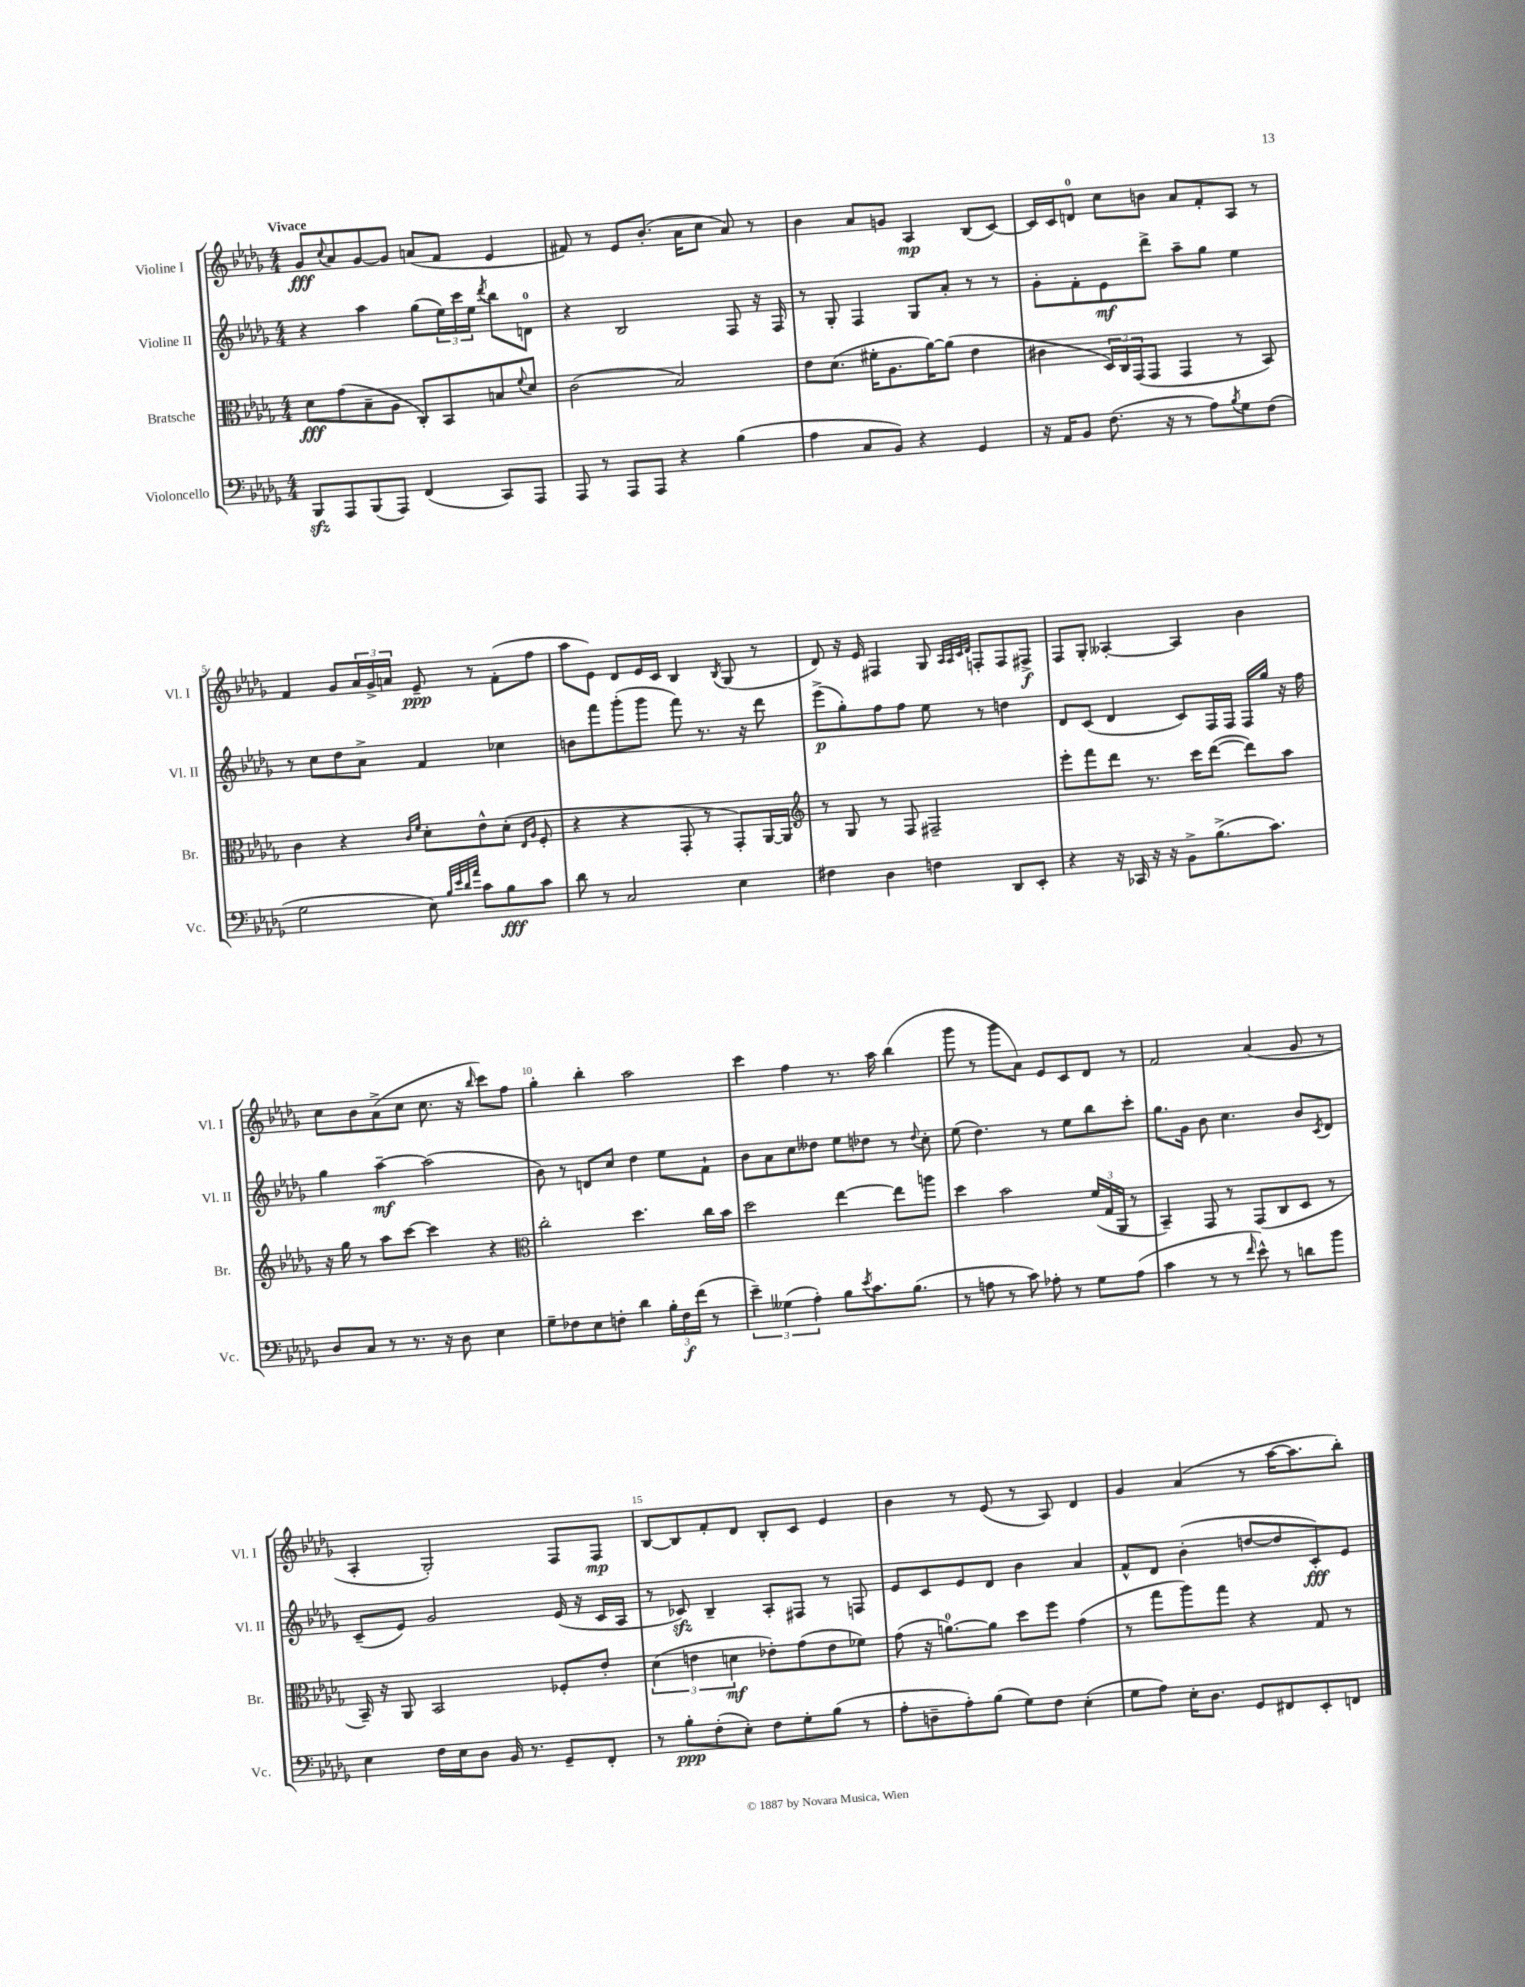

**kern	**dynam	**kern	**dynam	**kern	**dynam	**kern	**dynam
*part4	*part4	*part3	*part3	*part2	*part2	*part1	*part1
*staff4	*staff4	*staff3	*staff3	*staff2	*staff2	*staff1	*staff1
*I"Violoncello	*	*I"Bratsche	*	*I"Violine II	*	*I"Violine I	*
*I'Vc.	*	*I'Br.	*	*I'Vl. II	*	*I'Vl. I	*
*clefF4	*	*clefC3	*	*clefG2	*	*clefG2	*
*k[b-e-a-d-g-]	*	*k[b-e-a-d-g-]	*	*k[b-e-a-d-g-]	*	*k[b-e-a-d-g-]	*
*M4/4	*	*M4/4	*	*M4/4	*	*M4/4	*
=1	=1	=1	=1	=1	=1	=1	=1
!	!	!	!	!	!	!LO:TX:a:B:t=Vivace	!
8BBB-zz/L	.	8d-\L	fff	4r	.	8g-/L	fff
.	.	.	.	.	.	8qqcc/	.
8AAA-/	.	(8g-\	.	.	.	8a-/	.
(8BBB-/	.	8B-~\	.	4aa-\	.	[8g-/	.
8AAA-/J)	.	8A-\J	.	.	.	8g-/J]	.
(4FF/	.	8C'/L)	.	(8gg-\L	.	(8an/L	.
.	.	8BB-/	.	24ee-\L)	.	8f/J	.
.	.	.	.	24ccc\	.	.	.
.	.	.	.	24ee-\JJ	.	.	.
.	.	.	.	8qddd-/	.	.	.
8CC/L)	.	8Bn/	.	8bb-\L	.	4e-/	.
.	.	8qqf/	.	.	.	.	.
8AAA-/J	.	8d-/J	.	8dn\J	.	.	.
=2	=2	=2	=2	=2	=2	=2	=2
8AAA-/	.	(2c\	.	4r	.	8f#X/)	.
8r	.	.	.	.	.	8r	.
8AAA-/L	.	.	.	2B-/	.	8e-/L	.
8AAA-/J	.	.	.	.	.	(8.b-'/J	.
4r	.	2B-/)	.	.	.	.	.
.	.	.	.	.	.	16a-\KL	.
.	.	.	.	.	.	8cc\J	.
(4B-\	.	.	.	8F/	.	8a-/)	.
.	.	.	.	16r	.	8r	.
.	.	.	.	16F/	.	.	.
=3	=3	=3	=3	=3	=3	=3	=3
4A-\	.	8e-\L	.	8r	.	4b-\	.
.	.	(8.d-\J	.	8G-'/	.	.	.
8C/L	.	.	.	4F/	.	8a-/L	.
.	.	16f#X'\KL	.	.	.	.	.
8BB-/J)	.	8.A-\	.	.	.	8gn/J	.
4r	.	.	.	8G-/L	.	4A-/	mp
.	.	[16a-\K)	.	.	.	.	.
.	.	(8a-\J]	.	8a-'/J	.	.	.
4GG-/	.	4e-\	.	8r	.	(8B-/L	.
.	.	.	.	8r	.	[8c/J)	.
=4	=4	=4	=4	=4	=4	=4	=4
16r	.	4c#X\	.	8g-'\L	.	16c/LL]	.
16AA-/KL	.	.	.	.	.	16c/J	.
8BB-/J	.	.	.	8f'\	.	8dn/J	.
(8.F\	.	24D-/LL)	.	8e-\	mf	8cc\L	.
.	.	24C/	.	.	.	.	.
.	.	(24GG-/J	.	.	.	.	.
.	.	8GG-/J	.	8ddd-^\J	.	8bn\J	.
16r	.	.	.	.	.	.	.
8r	.	4GG-/	.	8aa-~\L	.	8a-/L	.
8A-\L)	.	.	.	8gg-\J	.	8f'/	.
8qB-/	.	.	.	.	.	.	.
8G-\	.	8r	.	4ee-\	.	8A-/J	.
(8F\J	.	8BB-/)	.	.	.	8r	.
!!LO:LB:g=z
=5	=5	=5	=5	=5	=5	=5	=5
2G-\	.	4c\	.	8r	.	4f/	.
.	.	.	.	8cc\L	.	.	.
.	.	4r	.	8dd-\	.	8g-/L	.
.	.	.	.	8a-^\J	.	24a-/L	.
.	.	.	.	.	.	24g-^/	.
.	.	.	.	.	.	24an/JJ	.
.	.	16qqc/LL	.	.	.	.	.
.	.	16qqf/JJ	.	.	.	.	.
8E-\)	.	8d-'\L	.	4f/	.	8e-~/	ppp
32qqB-/LLL	.	.	.	.	.	.	.
32qqe-/	.	.	.	.	.	.	.
32qqd-/	.	.	.	.	.	.	.
32qqa-/JJJ	.	.	.	.	.	.	.
8c\L	.	8e-^^\	.	.	.	8r	.
8B-\	fff	(8d-'\J	.	4cc-X\	.	(8f'\L	.
.	.	16qqE-/LL	.	.	.	.	.
.	.	16qqA-/JJ	.	.	.	.	.
8c\J	.	8F'/	.	.	.	8ff\J	.
=6	=6	=6	=6	=6	=6	=6	=6
8d-\	.	4r	.	8bn\L	.	8aa-\L	.
8r	.	.	.	8fff\	.	8e-\J)	.
2C/	.	4r	.	(8ggg-'\	.	8d-/L	.
.	.	.	.	8ggg-\J	.	16e-/L	.
.	.	.	.	.	.	16c/JJ	.
.	.	8GG-'/	.	8fff\)	.	4B-/	.
.	.	8r	.	8.r	.	.	.
.	.	.	.	.	.	8qB-/	.
4E-\	.	8GG-'/L)	.	.	.	(8G-/	.
.	.	.	.	16r	.	.	.
.	.	[16AA-/L	.	8ddd-\	.	8r	.
.	.	16AA-/JJ]	.	.	.	.	.
=7	=7	=7	=7	=7	=7	=7	=7
*	*	*clefG2	*	*	*	*	*
4F#X\	.	8r	.	(8eee-^\L	p	8d-/)	.
.	.	8G-/	.	8gg-'\)	.	16r	.
.	.	.	.	.	.	16e-/	.
4D-\	.	8r	.	8ff\	.	4F#X/	.
.	.	8F/	.	8ff\J	.	.	.
4Fn\	.	2F#X~/	.	8ee-\	.	8G-/	.
.	.	.	.	.	.	32qqA-/LLL	.
.	.	.	.	.	.	32qqA-/	.
.	.	.	.	.	.	32qqc/	.
.	.	.	.	.	.	32qqd-/JJJ	.
.	.	.	.	8r	.	8Fn'/L	.
8DD-/L	.	.	.	4ddn\	.	8F/	.
8EE-'/J	.	.	.	.	.	8F#X^/J	f
=8	=8	=8	=8	=8	=8	=8	=8
4r	.	8eee-'\L	.	8d-/L	.	8F/L	.
.	.	8fff\	.	(8c/J	.	8G-'/J	.
16r	.	8ddd-\J	.	4d-/	.	[4A--X'/	.
16CC-X/	.	.	.	.	.	.	.
16r	.	8.r	.	.	.	.	.
16r	.	.	.	.	.	.	.
8BB-^\L	.	.	.	8c/L)	.	4A--/]	.
.	.	16ccc\KL	.	.	.	.	.
(8.B-^\	.	([8ddd-\J	.	16F/L	.	.	.
.	.	.	.	16F/JJ	.	.	.
.	.	8ddd-\L])	.	16F/LL	.	4b-\	.
8.c\J)	.	.	.	16gg-/JJ	.	.	.
.	.	8aa-\J	.	16r	.	.	.
.	.	.	.	16ff\	.	.	.
!!LO:LB:g=z
=9	=9	=9	=9	=9	=9	=9	=9
8D-/L	.	16r	.	4gg-\	.	8cc\L	.
.	.	16gg-\	.	.	.	.	.
8C/J	.	8r	.	.	.	8b-\	.
8r	.	8aa-\L	.	[4aa-~\	mf	(8a-^\	.
8.r	.	[8ccc\J	.	.	.	8cc\J	.
.	.	4ccc\]	.	(2aa-\]	.	8.cc\	.
16r	.	.	.	.	.	.	.
8D-\	.	.	.	.	.	.	.
.	.	.	.	.	.	16r	.
.	.	.	.	.	.	16qqbb-/	.
4E-\	.	4r	.	.	.	8ccc\L)	.
.	.	.	.	.	.	8ff\J	.
=10	=10	=10	=10	=10	=10	=10	=10
*	*	*clefC3	*	*	*	*	*
8G-~\L	.	2cc'\	.	8b-\)	.	4gg-'\	.
8F-X\	.	.	.	8r	.	.	.
8E-\	.	.	.	8dn/L	.	4bb-'\	.
8Fn'\J	.	.	.	8cc/J	.	.	.
4d-\	.	4.dd-\	.	4dd-\	.	2aa-\	.
24B-'\LL	.	.	.	8ee-\L	.	.	.
24F\	f	.	.	.	.	.	.
(24f\JJ	.	.	.	.	.	.	.
8r	.	16cc\LL	.	8f`\J	.	.	.
.	.	16b-\JJ	.	.	.	.	.
=11	=11	=11	=11	=11	=11	=11	=11
6e-~\)	.	2dd-\	.	8b-\L	.	4ccc\	.
.	.	.	.	8a-\	.	.	.
(6G--X\	.	.	.	.	.	.	.
.	.	.	.	8cc\	.	4ff\	.
6A-'\)	.	.	.	.	.	.	.
.	.	.	.	8dd--X\J	.	.	.
8B-\L	.	[4ee-\	.	8ee-\L	.	8.r	.
8qe-/	.	.	.	.	.	.	.
8.c\	.	.	.	8dd-X\J	.	.	.
.	.	.	.	.	.	16aa-\	.
.	.	8ee-\L]	.	8r	.	(4bb-\	.
(8.B-\J	.	.	.	.	.	.	.
.	.	.	.	8qqdd-/	.	.	.
.	.	8aan\J	.	8cc'\	.	.	.
=12	=12	=12	=12	=12	=12	=12	=12
8r	.	4dd-\	.	(8ee-\	.	8ggg-\	.
8An\	.	.	.	4.dd-\)	.	8r	.
8r	.	2b-\	.	.	.	8ggg-\L	.
8c\)	.	.	.	.	.	8a-\J)	.
8A-X'\	.	.	.	8r	.	8e-/L	.
8r	.	.	.	8ee-\L	.	8c/	.
8G-\L	.	(24f/LL	.	8bb-\	.	8d-/J	.
.	.	24G-/	.	.	.	.	.
.	.	24AA-/JJ	.	.	.	.	.
(8A-\J	.	8r	.	8ccc'\J	.	8r	.
=13	=13	=13	=13	=13	=13	=13	=13
4c\	.	4BB-~/)	.	8.gg-\L	.	2f/	.
.	.	.	.	16g-\Jk	.	.	.
8r	.	8GG-/	.	8b-\	.	.	.
8r	.	8r	.	4.cc\	.	.	.
16qqf/	.	.	.	.	.	.	.
8e-^^\)	.	(8GG-/L	.	.	.	(4a-/	.
8r	.	8C/	.	.	.	.	.
8dn\L	.	8D-/J	.	8b-/L	.	8g-/	.
.	.	.	.	8qc/	.	.	.
8b-\J	.	8r	.	8d-/J	.	8r	.
!!LO:LB:g=z
=14	=14	=14	=14	=14	=14	=14	=14
4E-\	.	16BB-~/)	.	(8c~/L	.	4A-'/	.
.	.	16r	.	.	.	.	.
.	.	8AA-/	.	8e-/J)	.	.	.
16F\LL	.	2BB-/	.	2g-/	.	2G-'/)	.
16E-\J	.	.	.	.	.	.	.
8D-\J	.	.	.	.	.	.	.
16BB-/	.	.	.	.	.	.	.
8.r	.	.	.	.	.	.	.
8GG-~/L	.	8F-X'/L	.	(16e-/	.	8F/L	.
.	.	.	.	16r	.	.	.
8FF'/J	.	8e-'/J	.	16c/LL	.	8F/J	mp
.	.	.	.	16A-/JJ	.	.	.
=15	=15	=15	=15	=15	=15	=15	=15
8r	.	(6d-\	.	8r	.	[8B-/L	.
8B-'\L	ppp	.	.	8c-Xzz/)	.	8B-/]	.
.	.	6en\	.	.	.	.	.
(8F'\	.	.	.	4B-~/	.	8f'/	.
.	.	6dn\	mf	.	.	.	.
8E-'\J)	.	.	.	.	.	8d-/J	.
8F\L	.	8e-X'\L)	.	8A-'/L	.	8B-'/L	.
8G-'\	.	(8g-\	.	8F#X/J	.	8c/J	.
(8B-\J	.	8e-\	.	8r	.	4e-/	.
8r	.	8f-X\J)	.	8Fn/	.	.	.
=16	=16	=16	=16	=16	=16	=16	=16
8A-'\L	.	(8g-\	.	8e-/L	.	4b-\	.
8Dn~\	.	16r	.	8c/	.	.	.
.	.	[8.an\L)	.	.	.	.	.
8A-'\)	.	.	.	8e-/	.	8r	.
(8B-\J	.	8a\J]	.	8d-/J	.	(8e-/	.
8G-\L)	.	8dd-\L	.	4b-\	.	8r	.
8F\J	.	8ff\J	.	.	.	8A-/)	.
(4E-'\	.	(4g-\	.	4a-/	.	4d-/	.
=17	=17	=17	=17	=17	=17	=17	=17
8G-\L	.	8r	.	8f^^/L	.	4g-/	.
8A-\J)	.	8gg-\L	.	8d-/J	.	.	.
16E-'\KL	.	8aa-\)	.	(4b-'\	.	(4a-/	.
8.D-\J	.	.	.	.	.	.	.
.	.	8gg-\J	.	.	.	.	.
8GG-/L	.	4r	.	[8ddn/L	.	8r	.
8FF#X/	.	.	.	8dd/]	.	[16aa-\KL	.
.	.	.	.	.	.	8.aa-\]	.
8EE-'/	.	8G-/	.	8c'/)	fff	.	.
8FFn/J	.	8r	.	8e-/J	.	8bb-'\J)	.
==	==	==	==	==	==	==	==
*-	*-	*-	*-	*-	*-	*-	*-
